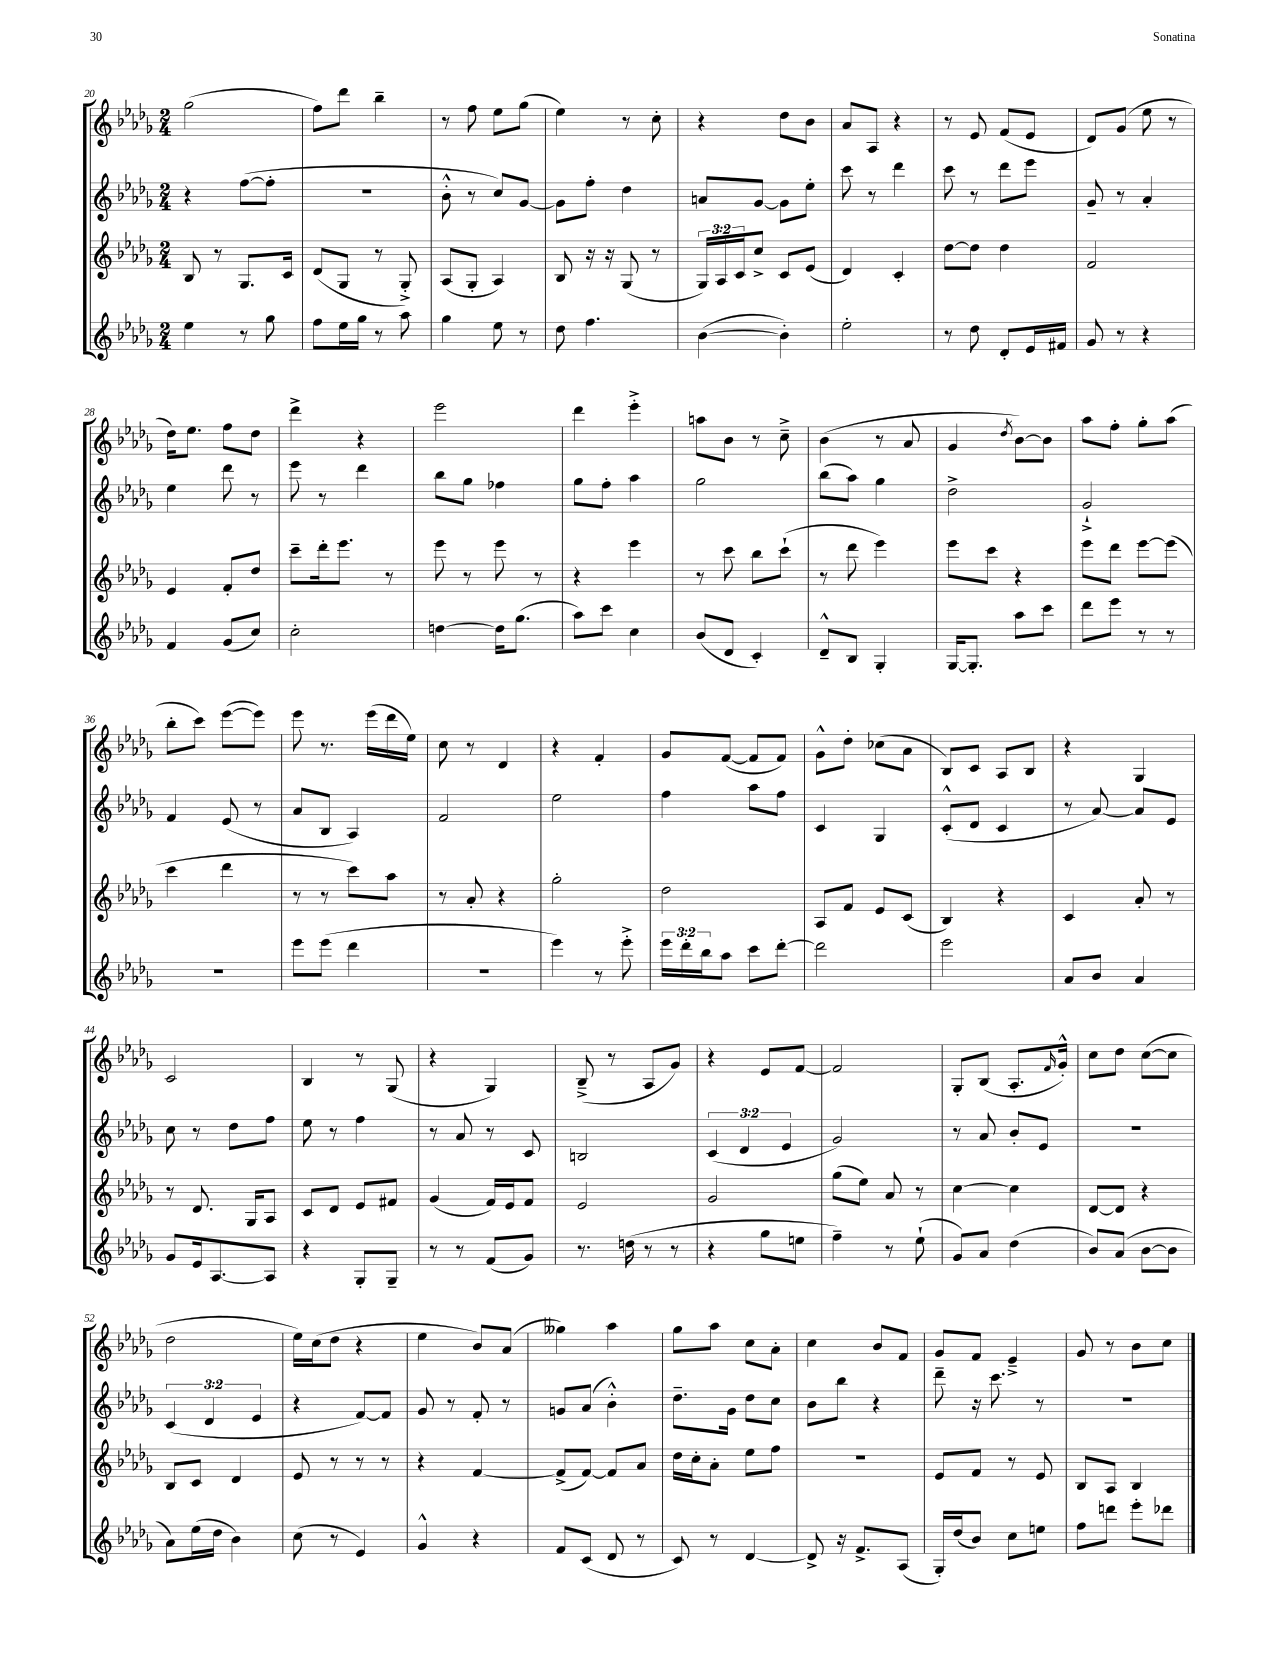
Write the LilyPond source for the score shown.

<<
\new StaffGroup <<
\new Staff = "s0" {
    \clef treble \key des \major \numericTimeSignature \time 2/4
    ges''2( |
    f''8) des'''8 bes''4-- |
    r8 f''8 ees''8 ges''8( |
    ees''4) r8 c''8-. |
    r4 des''8 bes'8 |
    aes'8 aes8 r4 |
    r8 ees'8 f'8( ees'8 |
    des'8) ges'8( ees''8 r8 |
    des''16) ees''8. f''8 des''8 |
    des'''4-> r4 |
    ees'''2 |
    des'''4 ees'''4-.-> |
    a''8 bes'8 r8 c''8---> |
    bes'4( r8 aes'8 |
    ges'4 \acciaccatura { des''8 } bes'8~) bes'8 |
    aes''8 f''8-. ges''8-. aes''8( |
    bes''8-. c'''8) ees'''8~( ees'''8) |
    ees'''8 r8. ees'''16( des'''16 ees''16) |
    c''8 r8 des'4 |
    r4 f'4-. |
    ges'8 f'8~( f'8 f'8) |
    ges'8-^ des''8-. ces''8( aes'8 |
    bes8) c'8 aes8 bes8 |
    r4 ges4 |
    c'2 |
    bes4 r8 ges8( |
    r4 ges4) |
    bes8--->( r8 aes8 ges'8) |
    r4 ees'8 f'8~ |
    f'2 |
    ges8-. bes8( aes8.-. \grace { f'16 } ges'16-.-^) |
    c''8 des''8 c''8~( c''8 |
    des''2 |
    ees''16) c''16( des''8 r4 |
    ees''4 bes'8) aes'8( |
    geses''4) aes''4 |
    ges''8 aes''8 c''8 aes'8-. |
    c''4 bes'8 f'8 |
    ges'8 f'8 ees'4---> |
    ges'8 r8 bes'8 c''8 \bar "|." |
}
\new Staff = "s1" {
    \clef treble \key des \major \numericTimeSignature \time 2/4 \override Staff.TupletNumber.text = #tuplet-number::calc-fraction-text
    r4 f''8~( f''8-. |
    r2 |
    bes'8-.-^ r8 c''8) ges'8~ |
    ges'8 f''8-. des''4 |
    a'8 ges'8~ ges'8 ees''8-. |
    c'''8 r8 des'''4 |
    c'''8 r8 des'''8 ees'''8 |
    ges'8-- r8 aes'4-. |
    ees''4 des'''8 r8 |
    ees'''8 r8 des'''4 |
    bes''8 ges''8 fes''4 |
    ges''8 f''8-. aes''4 |
    ges''2 |
    bes''8( aes''8) ges''4 |
    des''2-> |
    ges'2-!-> |
    f'4 ees'8( r8 |
    aes'8 bes8 aes4) |
    f'2 |
    ees''2 |
    f''4 aes''8 f''8 |
    c'4 ges4 |
    c'8-.-^( des'8 c'4 |
    r8 aes'8~) aes'8 ees'8 |
    c''8 r8 des''8 f''8 |
    ees''8 r8 f''4 |
    r8 aes'8 r8 c'8 |
    b2 |
    \tuplet 3/2 { c'4( des'4 ees'4 } |
    ges'2) |
    r8 aes'8 bes'8-. ees'8 |
    r2 |
    \tuplet 3/2 { c'4( des'4 ees'4 } |
    r4 f'8~) f'8 |
    ges'8 r8 f'8-. r8 |
    g'8 aes'8( bes'4-.-^) |
    des''8.-- ges'16 des''8 c''8 |
    bes'8 bes''8 r4 |
    des'''8-- r16 c'''8. r8 |
    R2 \bar "|." |
}
\new Staff = "s2" {
    \clef treble \key des \major \numericTimeSignature \time 2/4 \override Staff.TupletNumber.text = #tuplet-number::calc-fraction-text
    bes8 r8 ges8. c'16 |
    des'8( ges8 r8 ges8-.->) |
    aes8( ges8-. aes4) |
    bes8 r16 r16 ges8( r8 |
    \tuplet 3/2 { ges16) aes16 c'16 } c''8-> c'8 ees'8( |
    des'4) c'4-. |
    des''8~ des''8 des''4 |
    f'2 |
    ees'4 f'8-. des''8 |
    c'''8-- des'''16-. ees'''8. r8 |
    ees'''8 r8 ees'''8 r8 |
    r4 ees'''4 |
    r8 c'''8 bes''8 c'''8-!( |
    r8 des'''8 ees'''4) |
    ees'''8 c'''8 r4 |
    ees'''8 des'''8 ees'''8~ ees'''8( |
    c'''4 des'''4 |
    r8 r8 c'''8) aes''8 |
    r8 aes'8-. r4 |
    ges''2-. |
    des''2 |
    aes8 f'8 ees'8 c'8( |
    bes4) r4 |
    c'4 aes'8-. r8 |
    r8 des'8. ges16 aes8 |
    c'8 des'8 ees'8 fis'8 |
    ges'4( f'16) ees'16 f'8 |
    ees'2 |
    ges'2 |
    ges''8( ees''8) aes'8 r8 |
    c''4~ c''4 |
    des'8~ des'8 r4 |
    bes8 c'8 des'4 |
    ees'8 r8 r8 r8 |
    r4 f'4~ |
    f'8->( f'8~) f'8 aes'8 |
    des''16 c''16-. aes'8-. ees''8 f''8 |
    R2 |
    ees'8 f'8 r8 ees'8 |
    bes8 aes8 bes4 \bar "|." |
}
\new Staff = "s3" {
    \clef treble \key des \major \numericTimeSignature \time 2/4 \override Staff.TupletNumber.text = #tuplet-number::calc-fraction-text
    ees''4 r8 ges''8 |
    f''8 ees''16 ges''16 r8 aes''8 |
    ges''4 ees''8 r8 |
    des''8 f''4. |
    bes'4~( bes'4-.) |
    ees''2-. |
    r8 des''8 des'8-. ees'16 fis'16 |
    ges'8 r8 r4 |
    f'4 ges'8( c''8) |
    c''2-. |
    d''4~ d''16 ges''8.( |
    aes''8) c'''8 c''4 |
    bes'8( des'8 c'4-.) |
    des'8---^ bes8 ges4-. |
    ges16~ ges8.-. aes''8 c'''8 |
    des'''8 ees'''8 r8 r8 |
    R2 |
    ees'''8 ees'''8( des'''4 |
    R2 |
    ees'''4) r8 ees'''8-.-> |
    \tuplet 3/2 { ees'''16 des'''16-. bes''16 } aes''8 c'''8 des'''8~-. |
    des'''2 |
    ees'''2 |
    aes'8 bes'8 aes'4 |
    ges'8 ees'16 aes8.~ aes8 |
    r4 ges8-. ges8-- |
    r8 r8 f'8( ges'8) |
    r8. d''16( r8 r8 |
    r4 ges''8 e''8 |
    f''4--) r8 ees''8-!( |
    ges'8) aes'8 des''4( |
    bes'8) aes'8( bes'8~ bes'8 |
    aes'8) ees''16( des''16 bes'4) |
    c''8( r8 ees'4) |
    ges'4-^ r4 |
    f'8 c'8( des'8 r8 |
    c'8) r8 des'4~ |
    des'8-> r16 f'8.-> aes8( |
    ges16-.) des''16( bes'8) c''8 e''8 |
    f''8 d'''8 ees'''8-. des'''8 \bar "|." |
}
>>
>>
\layout { \context { \Score currentBarNumber = #20 } }
